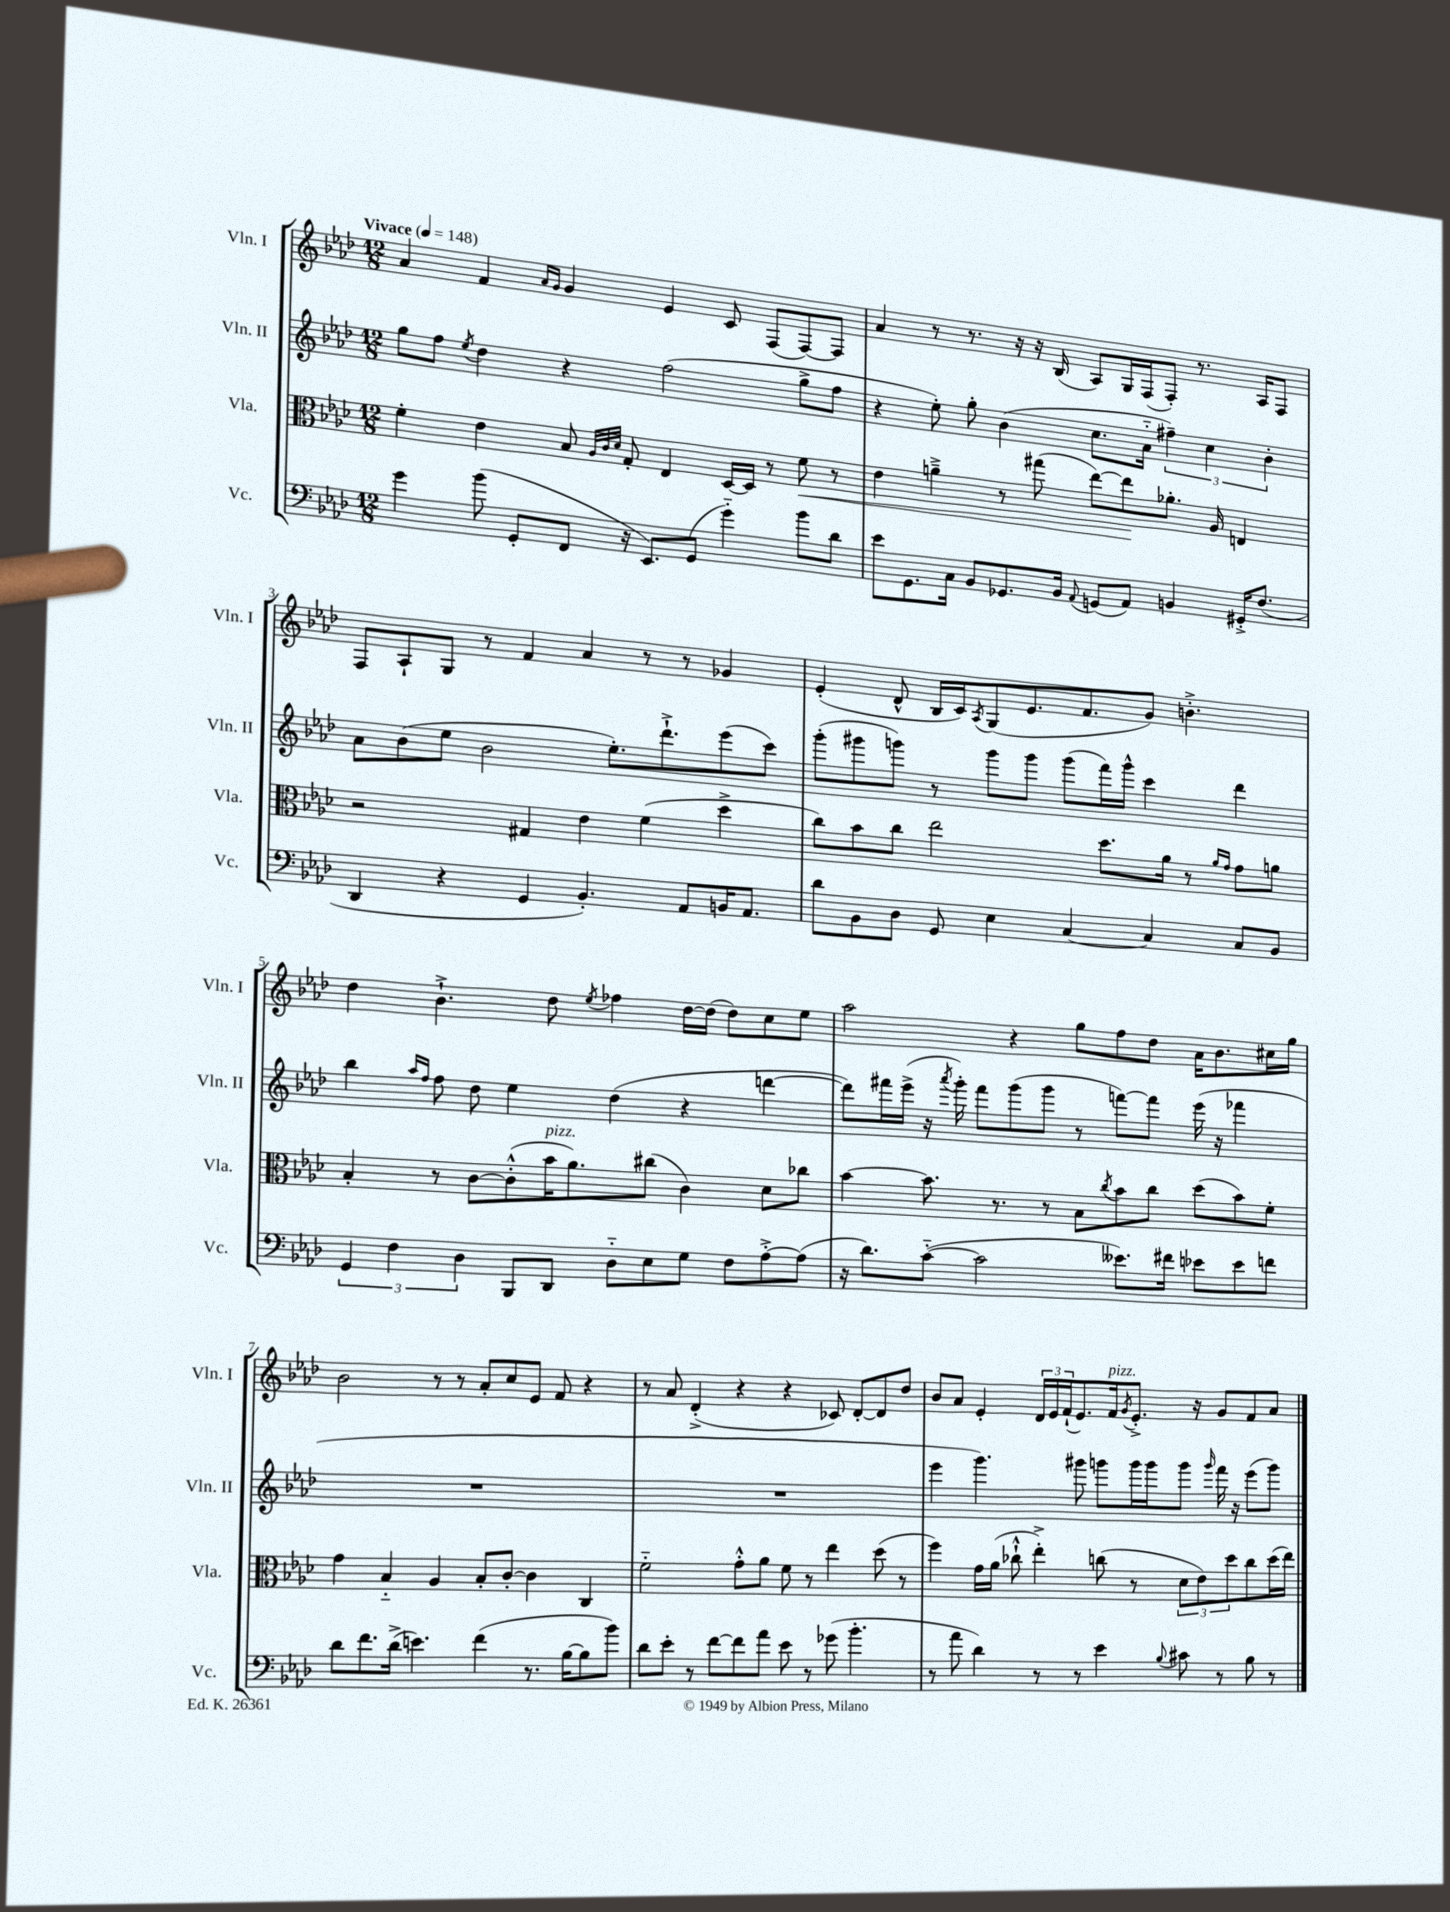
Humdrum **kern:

**kern	**kern	**dynam	**kern	**kern
*part4	*part3	*part3	*part2	*part1
*staff4	*staff3	*staff3	*staff2	*staff1
*I"Vc.	*I"Vla.	*	*I"Vln. II	*I"Vln. I
*I'Vc.	*I'Vla.	*	*I'Vln. II	*I'Vln. I
*clefF4	*clefC3	*	*clefG2	*clefG2
*k[b-e-a-d-]	*k[b-e-a-d-]	*	*k[b-e-a-d-]	*k[b-e-a-d-]
*M12/8	*M12/8	*	*M12/8	*M12/8
*MM148	*MM148	*	*MM148	*MM148
=1	=1	=1	=1	=1
!	!	!	!	!LO:TX:a:B:t=Vivace
4g\	4f'\	.	8gg\L	4a-/
.	.	.	8ff\J	.
.	.	.	8qee-/	.
(8b-\	4e-\	.	4dd-\	4f/
8GG'/L	.	.	.	.
.	.	.	.	16qqa-/LL
.	.	.	.	16qqg/JJ
8FF/J	8B-/	.	4r	4g/
.	32qqA-/LLL	.	.	.
.	32qqc/	.	.	.
.	32qqd-/JJJ	.	.	.
16r	8G'/	.	.	.
8.EE-/L)	.	.	.	.
.	4E-/	.	(2ff\	4e-/
(8GG/J	.	.	.	.
4g\)	[16D-/LL	.	.	8c/
.	16D-/JJ]	.	.	.
.	8r	.	.	(8F/L
!	!	!LO:HP:b	!	!
8b-\L	8f\	<	8gg^\L	[8F/)
8d-\J	8r	.	8ff\J	8F/J]
=2	=2	=2	=2	=2
8e-\L	4e-\	.	4r	4a-/
8.GG\	.	.	.	.
.	4an~^\	.	8ee-'\)	8r
16C\Jk	.	.	.	.
8BB-/L	.	.	8gg'\	8.r
8.GG-X/	8r	.	(4b-\	.
.	.	.	.	16r
.	(8gg#X\	.	.	16r
16BB-/Jk	.	.	.	(16B-/
8qqAA-/	.	.	.	.
(8GGn/L	[8ee-\L)	.	8.cc\L	8A-/L)
8AA-/J)	8ee-\]	.	.	16G/L
.	.	.	16a-\Jk	(16F/J
4BBn/	8.a-X'\J	[	6ff#X~\)	8F'/J)
.	.	.	.	8.r
.	.	.	6cc\	.
.	16A-/	.	.	.
16GG#X'^/KL	4En/	.	.	.
(8.F/J	.	.	.	16A-/KL
.	.	.	6b-'\	.
.	.	.	.	8F/J
!!LO:LB:g=z
=3	=3	=3	=3	=3
4DD-/	2r	.	8a-\L	8F/L
.	.	.	(8b-\	8A-`/
4r	.	.	8ee-\J	8G/J
.	.	.	2b-\	8r
4GG/	4G#X/	.	.	4f/
4.BB-'/)	4e-\	.	.	4a-/
.	.	.	8.ee-'\L)	.
.	(4f\	.	.	8r
.	.	.	8.ddd-`^\	.
8AA-/L	.	.	.	8r
16BBn/K	4dd-^\	.	(8eee-\	4g-X/
8.AA-/J	.	.	.	.
.	.	.	8ccc\J)	.
=4	=4	=4	=4	=4
8d-\L	8cc\L)	.	(8ggg'\L	(4e-'/
8BB-\	8b-\	.	8ggg#X\	.
8D-\J	8cc\J	.	8gggn\J)	8d-^^/
8GG/	2ee-\	.	8r	16B-/LL
.	.	.	.	16c/J)
.	.	.	.	8qA-/
4E-\	.	.	8ggg\L	(8G/
.	.	.	8ggg\J	8.e-/
[4C/	.	.	(8ggg\L	.
.	.	.	.	8.f/
.	8.dd-\L	.	16fff\L)	.
.	.	.	16ggg^^\JJ	.
4C/]	.	.	4ccc\	8g/J)
.	16a-\Jk	.	.	.
.	8r	.	.	4.bn'^\
.	16qqa-/LL	.	.	.
.	16qqg/JJ	.	.	.
8C/L	8g\L	.	4ddd-\	.
8BB-/J	8an\J	.	.	.
!!LO:LB:g=z
=5	=5	=5	=5	=5
6GG/	4B-'/	.	4bb-\	4dd-\
6F\	.	.	.	.
.	.	.	16qqaa-/LL	.
.	.	.	16qqff/JJ	.
.	8r	.	8ff\	4.b-`^\
6D-\	.	.	.	.
.	[8c\L	.	8dd-\	.
8BBB-/L	(8c'^^\]	.	4ee-\	.
!	!LO:TX:a:i:t=pizz.	!	!	!
8DD-/J	16b-\K	.	.	8dd-\
.	8.a-\)	.	.	.
.	.	.	.	8qee-/
8D-\L	.	.	(4dd-\	4ff-X\
8E-\	(8cc#X\J	.	.	.
8G\J	4c\)	.	4r	[16dd-\LL
.	.	.	.	(16dd-\JJ]
8F\L	.	.	.	8dd-\L)
[8A-'^\	8d-\L	.	[4dddn\	8cc\
(8A-\J]	8cc-X\J	.	.	8ee-\J
=6	=6	=6	=6	=6
16r	[4b-\	.	8ddd\L])	2aa-\
8.d-\L)	.	.	.	.
.	.	.	16fff#X\L	.
.	.	.	(16eee-^\JJ	.
([8c\J	8.b-\]	.	16r	.
.	.	.	8qaaa-/	.
.	.	.	16ggg'\)	.
2c\]	.	.	8fff#\L	.
.	8.r	.	.	.
.	.	.	(8ggg\	4r
.	8r	.	8ggg\J	.
.	8B-\L	.	8r	8gg\L
.	8qcc/	.	.	.
8.e--X\L)	8b-\	.	[8fffn\L)	8ff\
.	8cc\J	.	8fff\J]	8dd-\J
16f#X\Jk	.	.	.	.
8e-X\L	(8dd-\L	.	(16eee-\	16a-\KL
.	.	.	16r	8.b-\
8e-\	8b-\)	.	4fff-X\	.
8fn\J	8f'\J	.	.	16cc#X\L
.	.	.	.	16gg\JJ
!!LO:LB:g=z
=7	=7	=7	=7	=7
8d-\L	4g\	.	1.r	2b-\
8.f\	.	.	.	.
.	4B-/	.	.	.
(16d-^\Jk	.	.	.	.
4.en\)	.	.	.	.
.	4A-/	.	.	8r
.	.	.	.	8r
(4f\	8B-'/L	.	.	8a-'/L
.	[8c'/J	.	.	8cc/
8.r	4c\]	.	.	8e-/J
.	.	.	.	8f/
[16B-\KL	.	.	.	.
8B-\]	4C/	.	.	4r
8b-\J)	.	.	.	.
=8	=8	=8	=8	=8
8d-\L	2f\	.	1.r	8r
8e-'\J	.	.	.	8a-/
8r	.	.	.	(4d-'^/
[8f\L	.	.	.	.
8f\]	8g'^^\L	.	.	4r
8a-\J	8a-\J	.	.	.
8e-\	8f\	.	.	4r
8r	8r	.	.	.
(8g-X\	4ee-\	.	.	8c-X/)
4.b-'\	.	.	.	[8d-'/L
.	(8dd-\	.	.	8d-/]
.	8r	.	.	8dd-/J
=9	=9	=9	=9	=9
8r	4ff\)	.	4eee-\	8b-/L
8a-\	.	.	.	8a-/J
4d-\)	16g\LL	.	4.ggg\)	4e-'/
.	(16a-\JJ	.	.	.
.	8cc-X`^^\	.	.	.
8r	4ee-'^\)	.	.	24d-/LL
.	.	.	.	24e-/
.	.	.	.	(24f`/J
8r	.	.	8ggg#X\	8.e-/)
4e-\	(8ccn\	.	8gggn\L	.
!	!	!	!	!LO:TX:a:i:t=pizz.
.	.	.	.	16f/k
.	.	.	.	8qg/
.	8r	.	16ggg\L	8.e-'^/J
.	.	.	16ggg\J	.
8qqB-/	.	.	.	.
8c#X\	12d-\L	.	8ggg\J	.
.	.	.	.	16r
.	12e-\)	.	.	.
.	.	.	16qqggg/	.
8r	.	.	16fff\	8g/L
.	12dd-\	.	.	.
.	.	.	16r	.
8B-\	8cc\	.	(8eee-\L	8f/
8r	(16dd-\L	.	8ggg\J)	8a-/J
.	16ee-\JJ)	.	.	.
==	==	==	==	==
*-	*-	*-	*-	*-
